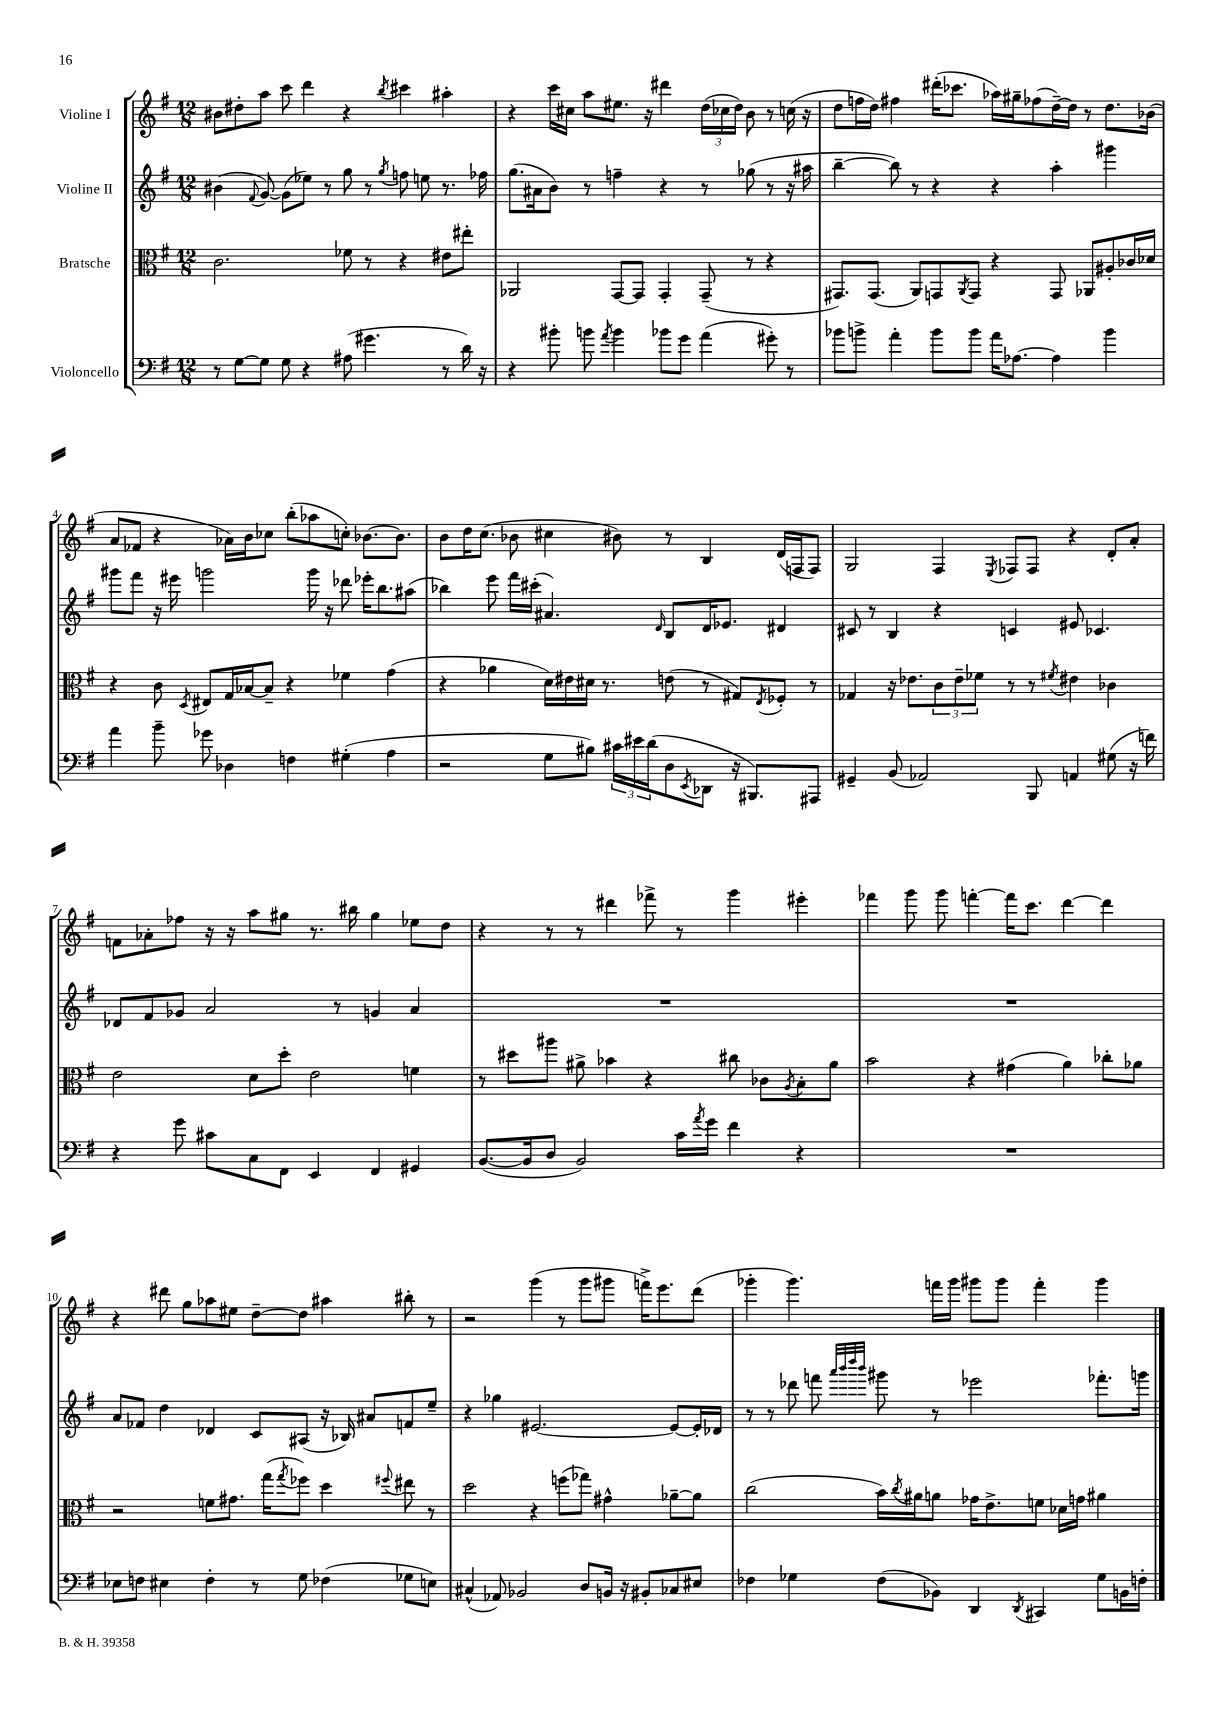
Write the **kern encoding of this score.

**kern	**kern	**kern	**kern
*staff4	*staff3	*staff2	*staff1
*clefF4	*clefC3	*clefG2	*clefG2
*k[f#]	*k[f#]	*k[f#]	*k[f#]
*M12/8	*M12/8	*M12/8	*M12/8
8r	2.c	(4b#	8b#
[8G	.	.	8dd#'
.	.	8qqf#	.
8G]	.	[8g)	8aa
8G	.	(8g]	8ccc
4r	.	8ee-)	4ddd
.	.	8r	.
(8A#	8f-	8gg	4r
4.g#	8r	8r	.
.	.	8qgg	8qbb
.	4r	8ff	4ccc#
.	.	8ee	.
8r	8e#	8.r	4aa#'
16d)	8ee#'	.	.
16r	.	16ff-	.
=	=	=	=
4r	2AA-	(8.gg	4r
.	.	16a#	.
8b#'	.	8b)	16ccc
.	.	.	16cc#
8b	.	8r	8aa
8qa	.	.	.
4b	[8GG	4ff~	8.ee#
.	8GG]	.	.
.	.	.	16r
8b-	4GG'	4r	4ddd#
8g	.	.	.
(4a	(8GG~	8r	(24dd
.	.	.	24cc-
.	.	.	24dd)
.	8r	(8gg-	8b
8g#')	4r	8r	8r
8r	.	16r	(16cc
.	.	16aa#	16r
=	=	=	=
8b-	8.GG#)	[4bb~	8dd
8b^	.	.	16ff
.	(8.GG#	.	16dd)
4a'	.	8bb])	4ff#
.	8AA)	8r	.
8b	8GG	4r	(16ddd#'
.	.	.	8.ccc-
.	8qAA	.	.
8b	8GG	.	.
16a	4r	4r	16aa-)
[8.A-	.	.	16gg#~
.	.	.	(8ff-
4A-]	8GG	4aa'	[16dd~)
.	.	.	16dd]
.	8AA-	.	8r
4b	8A#'	4ggg#	8.dd
.	16c-	.	.
.	16d-	.	(16b-
=	=	=	=
4a	4r	8ggg#	8a
.	.	8fff#	8f-
8b~	8c	16r	4r
.	.	16eee#	.
.	8qD	.	.
8g-	8E#	2ggg	.
4D-	16G	.	16a-)
.	[16B-	.	16b
.	8B-~]	.	8cc-
4F	4r	.	(8bb'
.	.	16ggg	8aa-
.	.	16r	.
(4G#'	4f-	8ddd-	8cc')
.	.	16eee-'	[8.b-
.	.	8.bb	.
4A	(4g	.	.
.	.	.	8.b-]
.	.	(8aa#	.
=	=	=	=
2r	4r	4bb-)	8b
.	.	.	16dd
.	.	.	(8.cc
.	4a-	8eee	.
.	.	16fff#	8b-
.	.	(16ccc#'	.
8G	16d)	4.a#)	4cc#
.	16e#	.	.
8B#)	16d#	.	.
.	8.r	.	.
24c#	.	.	8b#)
24e#	.	.	.
(24d	.	.	.
.	.	16qqd	.
8D	(8e	8B	8r
8qEE	.	.	.
8DD-	8r	16d	4B
.	.	8.e-	.
16r	8G#)	.	.
8.BBB#)	.	.	.
.	8qE	.	.
.	8F-'	4d#	(16d
.	.	.	16F
8AAA#	8r	.	8F)
=	=	=	=
4GG#~	4G-	8c#	2G
.	.	8r	.
(8BB	16r	4B	.
.	8.e-	.	.
2AA-)	.	.	.
.	12c	4r	4F#
.	12e-~	.	.
.	12f-	.	.
.	.	.	8qE
.	8r	4c	8F-
8BBB	8r	.	8F-
.	8qf#	.	.
4AA	4e#	8e#	4r
.	.	4.c-	.
(8G#	4c-	.	8d'
16r	.	.	8a'
16f)	.	.	.
=	=	=	=
4r	2e	8d-	8f
.	.	8f#	8a-'
8g	.	8g-	8ff-
8c#	.	2a	16r
.	.	.	16r
8C	8d	.	8aa
8FF#	8dd'	.	8gg#
4EE	2e	.	8.r
.	.	8r	.
.	.	.	16bb#
4FF#	.	4g	4gg#
4GG#	4f	4a	8ee-
.	.	.	8dd
=	=	=	=
([8.BB	8r	1.r	4r
.	8dd#	.	.
16BB]	.	.	.
8D	8aa#	.	8r
2BB)	8a#^	.	8r
.	4b-	.	4ddd#
.	4r	.	8fff-^
16c	.	.	8r
8qa	.	.	.
16g	.	.	.
4f#	8cc#	.	4ggg
.	8c-	.	.
.	8qA	.	.
4r	8B'	.	4eee#'
.	8a#	.	.
=	=	=	=
1.r	2b	1.r	4fff-
.	.	.	8ggg
.	.	.	8ggg
.	4r	.	[4fff'
.	(4g#	.	16fff]
.	.	.	8.ccc
.	4a)	.	[4ddd
.	8cc-'	.	4ddd]
.	8a-	.	.
=	=	=	=
8E-	2r	8a	4r
8F	.	8f-	.
4E#	.	4dd	8ddd#
.	.	.	8gg
4F'	8f	4d-	8aa-
.	8.g#	.	8ee#
8r	.	8c	[8dd~
.	(16gg	.	.
.	8qgg	.	.
8G	8ff-)	(8A#	8dd]
(4F-	4dd	16r	4aa#
.	.	16B-)	.
.	.	8a#	.
.	8qqff#	.	.
8G-	8ee#	8f	8bb#'
8E)	8r	8ee~	8r
=	=	=	=
(4C#^^	2dd	4r	2r
8AA-)	.	4gg-	.
2BB-	.	.	.
.	4r	[2.e#	(4ggg
.	(8ff	.	8r
8D	8gg-)	.	8ggg
16BB	4g#^^	.	8ggg#
16r	.	.	.
8BB#'	.	.	16fff^)
.	.	.	8.eee
8C-	[8a-~	8e#_	.
8E#	8a-]	16e#']	(8ddd
.	.	16d-	.
=	=	=	=
4F-	(2cc	8r	4ggg-'
.	.	8r	.
4G-	.	8ddd-	4.ggg-)
.	.	8fff	.
.	.	32qqaaa	.
.	.	32qqbbb	.
.	.	32qqdddd	.
.	.	32qqbbb	.
(8F-	16b)	8ggg#	.
.	8qcc	.	.
.	16a#	.	.
8BB-)	8a	8r	16fff
.	.	.	16ggg-
4DD	16g-	2eee-	8ggg#
.	8.e^	.	.
.	.	.	8ggg#
8qDD	.	.	.
4CC#	8f	.	4fff'
.	16d-	.	.
.	16g	.	.
8G-	4a#	8.fff-'	4ggg#
16BB	.	.	.
16F'	.	16ggg	.
==	==	==	==
*-	*-	*-	*-
